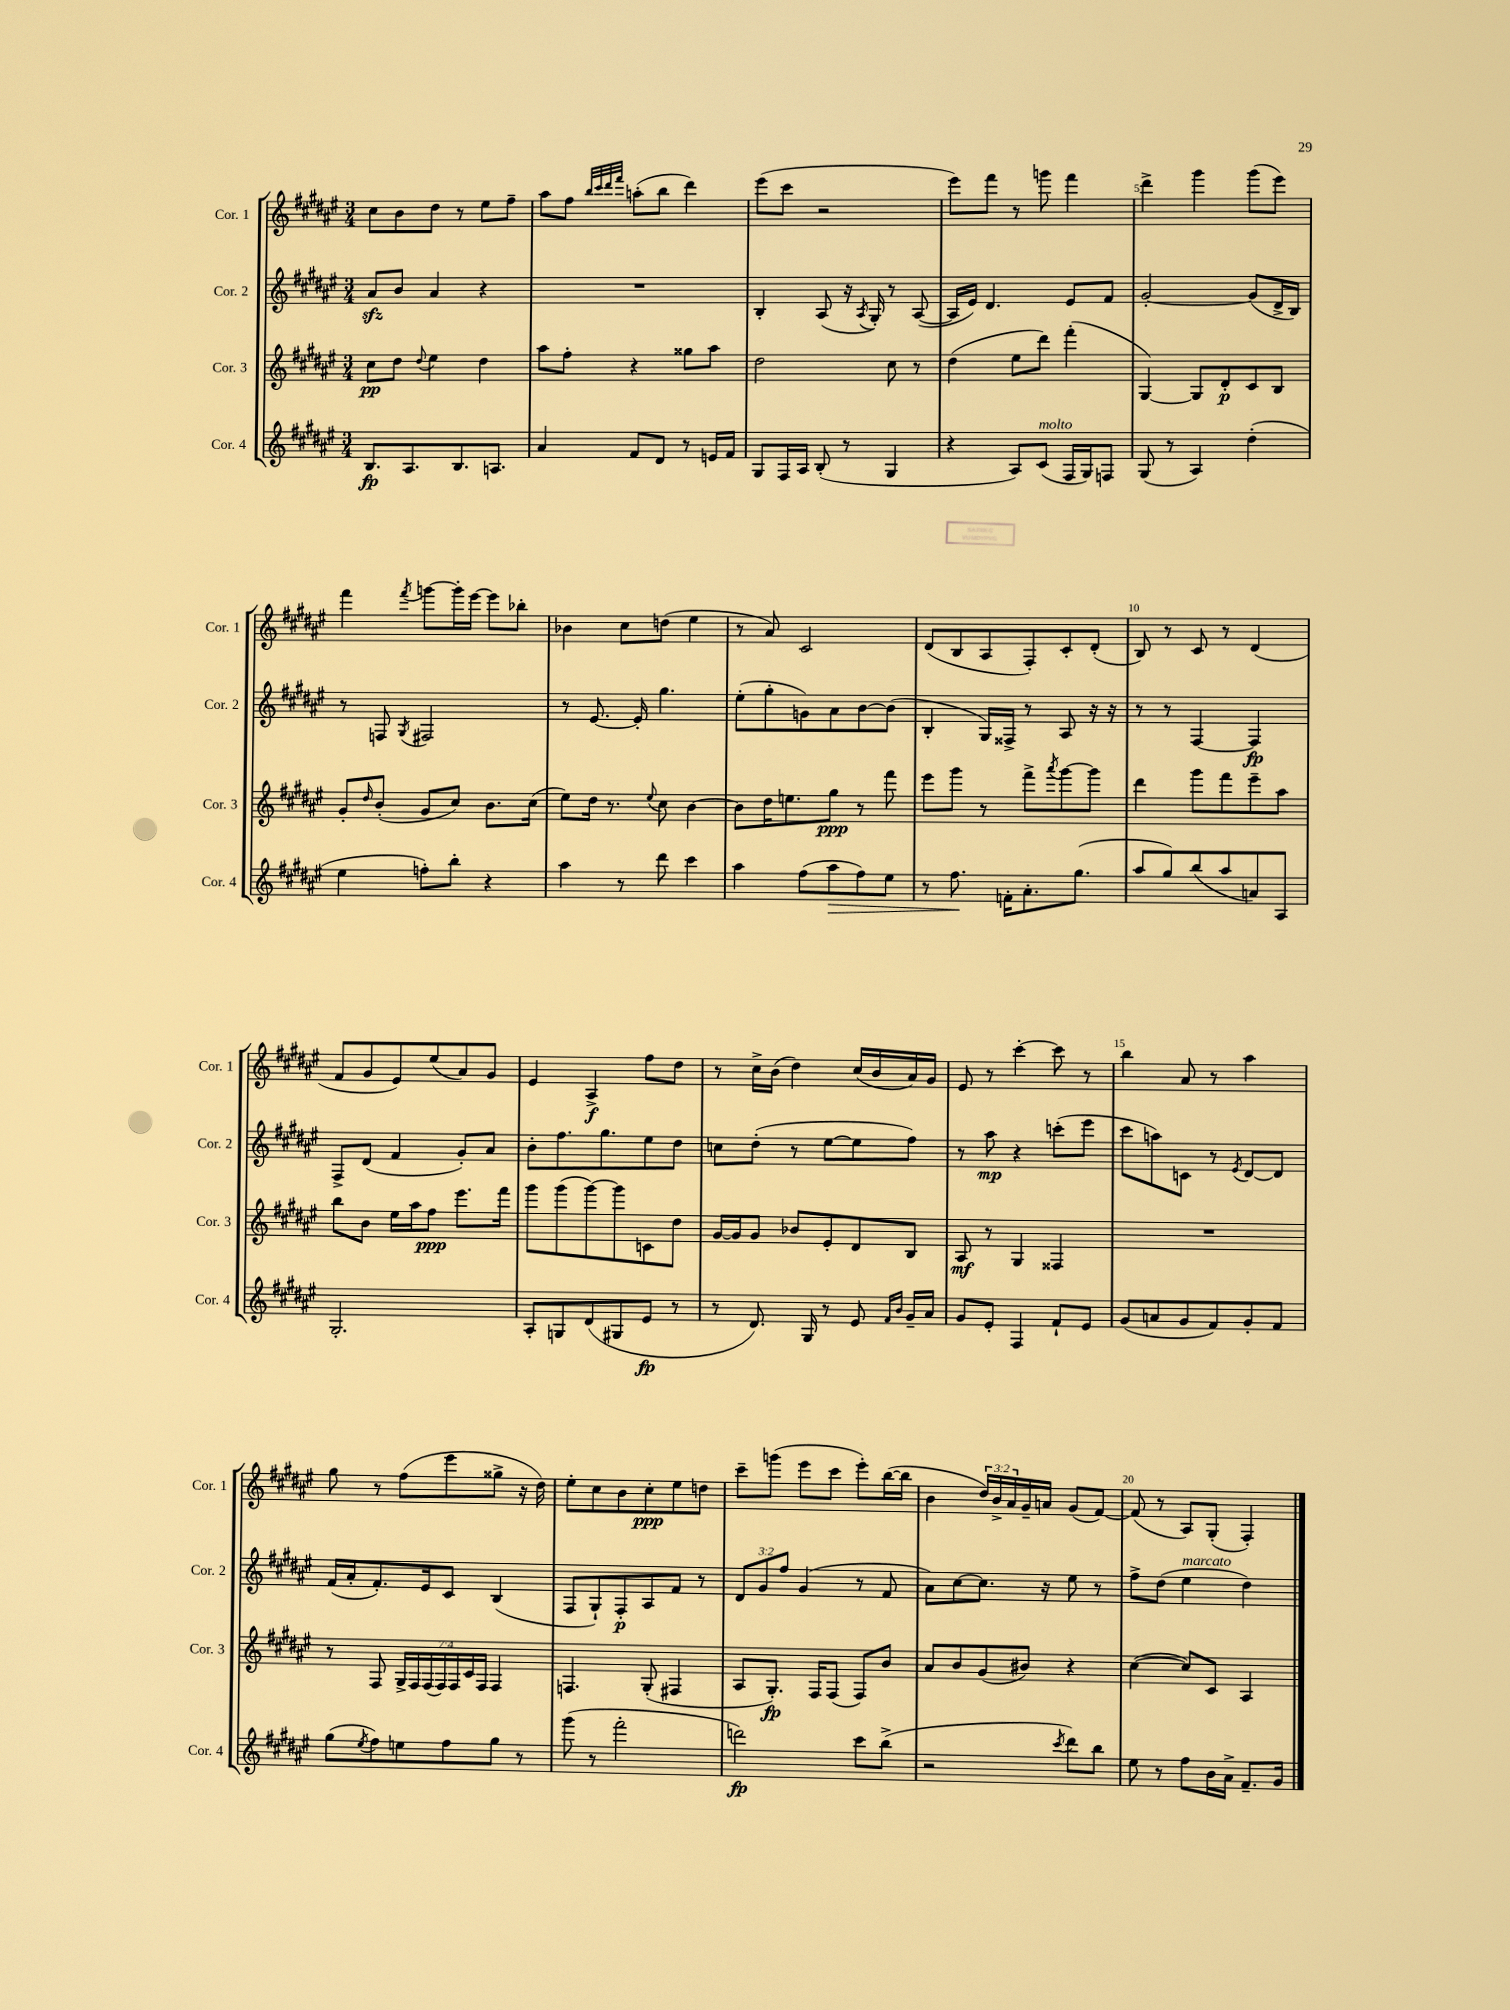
<<
\new StaffGroup <<
\new Staff = "s0" \with { instrumentName = "Cor. 1" shortInstrumentName = "Cor. 1" } {
    \clef treble \key fis \major \numericTimeSignature \time 3/4 \override Staff.TupletNumber.text = #tuplet-number::calc-fraction-text
    cis''8 b'8 dis''8 r8 eis''8 fis''8-- |
    ais''8 fis''8 \grace { b''32 cis'''32 dis'''32 fis'''32 } a''8-.( b''8 dis'''4) |
    eis'''8( cis'''8 r2 |
    eis'''8) fis'''8 r8 g'''8 fis'''4 |
    dis'''4-> gis'''4 gis'''8( eis'''8) |
    fis'''4 \acciaccatura { fis'''8 } g'''8~ g'''16-. eis'''16~ eis'''8 bes''8-. |
    bes'4 cis''8 d''8( eis''4 |
    r8 ais'8) cis'2 |
    dis'8( b8 ais8 fis8-.) cis'8-. dis'8-.( |
    b8) r8 cis'8 r8 dis'4( |
    fis'8 gis'8 eis'8) eis''8( ais'8) gis'8 |
    eis'4 ais4->\f fis''8 dis''8 |
    r8 cis''16-> b'16( dis''4) cis''16( b'16 ais'16) gis'16 |
    eis'8 r8 cis'''4~-. cis'''8 r8 |
    b''4 ais'8 r8 ais''4 |
    gis''8 r8 fis''8( eis'''8 gisis''8-> r16 dis''16) |
    eis''8-. cis''8 b'8 cis''8-.\ppp eis''8 d''8 |
    cis'''8-- g'''8( eis'''8 cis'''8 eis'''8-.) b''16~( b''16 |
    b'4 \tuplet 3/2 { dis''16) b'16-> ais'16 } gis'16-- a'16 gis'8( fis'8~) |
    fis'8( r8 ais8) gis8-.( fis4-.) \bar "|." |
}
\new Staff = "s1" \with { instrumentName = "Cor. 2" shortInstrumentName = "Cor. 2" } {
    \clef treble \key fis \major \numericTimeSignature \time 3/4 \override Staff.TupletNumber.text = #tuplet-number::calc-fraction-text
    ais'8\sfz b'8 ais'4 r4 |
    R2. |
    b4-. ais8( r16 \acciaccatura { ais8 } gis16-.) r8 ais8~( |
    ais16 eis'16) dis'4. eis'8 fis'8 |
    gis'2~-. gis'8( dis'16-> b16) |
    r8 f8 \acciaccatura { gis8 } fis2 |
    r8 eis'8.~ eis'16-. gis''4. |
    eis''8-.( gis''8-. g'8) ais'8 b'8~ b'8( |
    b4-. gis16) fisis16-> r8 ais8 r16 r16 |
    r8 r8 fis4~ fis4\fp |
    fis8-> dis'8( fis'4 gis'8-.) ais'8 |
    b'8-. fis''8. gis''8. eis''8 dis''8 |
    c''8 dis''8-.( r8 eis''8~ eis''8 fis''8) |
    r8 ais''8\mp r4 c'''8-.( eis'''8 |
    cis'''8 a''8) c'8 r8 \acciaccatura { eis'8 } dis'8~ dis'8 |
    fis'16( ais'16-. fis'8.-.) eis'16 cis'8 b4( |
    fis8 gis8-!) fis8-.\p ais8 fis'8 r8 |
    \tuplet 3/2 { dis'8 gis'8 fis''8 } gis'4( r8 fis'8 |
    ais'8) cis''8~ cis''8. r16 eis''8 r8 |
    fis''8-> dis''8( eis''4^\markup { \italic "marcato" } dis''4) \bar "|." |
}
\new Staff = "s2" \with { instrumentName = "Cor. 3" shortInstrumentName = "Cor. 3" } {
    \clef treble \key fis \major \numericTimeSignature \time 3/4 \override Staff.TupletNumber.text = #tuplet-number::calc-fraction-text
    cis''8\pp dis''8 \appoggiatura { dis''8 } eis''4 dis''4 |
    ais''8 fis''8-. r4 gisis''8 ais''8 |
    dis''2 cis''8 r8 |
    dis''4( eis''8 dis'''8) fis'''4-.( |
    gis4~) gis8 dis'8-.\p cis'8 b8 |
    gis'8-. \grace { dis''16 } b'8-.( gis'8 cis''8) b'8. cis''16( |
    eis''8) dis''16 r8. \appoggiatura { eis''8 } cis''8 b'4~ |
    b'8 dis''16 e''8. gis''8\ppp r8 fis'''8 |
    eis'''8 gis'''8 r8 fis'''8-> \acciaccatura { ais'''8 } gis'''8~ gis'''8 |
    dis'''4 gis'''8 fis'''8 eis'''8-- ais''8 |
    b''8 b'8 eis''16 ais''16 fis''8\ppp eis'''8. fis'''16 |
    gis'''8 gis'''8( gis'''8~) gis'''8 c'8 dis''8 |
    gis'16~ gis'16 gis'8 bes'8 eis'8-. dis'8 b8 |
    ais8\mf r8 gis4 fisis4 |
    R2. |
    r8 fis8 \tuplet 7/4 { gis16-> fis16 fis16( fis16) fis16 cis'16 fis16 } fis4 |
    f4. gis8-.( fis4 |
    ais8 gis8.-.\fp) fis16 fis8( fis8) b'8 |
    ais'8 b'8 gis'8( bis'8) r4 |
    cis''4~( cis''8) cis'8 ais4 \bar "|." |
}
\new Staff = "s3" \with { instrumentName = "Cor. 4" shortInstrumentName = "Cor. 4" } {
    \clef treble \key fis \major \numericTimeSignature \time 3/4
    b8.\fp ais8. b8. a8. |
    ais'4 fis'8 dis'8 r8 e'16 fis'16 |
    gis8 fis16 ais16 b8-.( r8 gis4 |
    r4 ais8) cis'8^\markup { \italic "molto" }( fis16 gis16) f8 |
    gis8( r8 ais4) dis''4-.( |
    eis''4 f''8-.) b''8-. r4 |
    ais''4 r8 dis'''8 cis'''4 |
    ais''4 fis''8( ais''8\> fis''8) eis''8 |
    r8 fis''8.\! f'16-. ais'8.-. gis''8.( |
    ais''8 gis''8) b''8( ais''8 a'8) ais8 |
    gis2.-. |
    ais8-. g8 dis'8( gis8 eis'8\fp r8 |
    r8 dis'8.) gis16 r8 eis'8 \grace { fis'16 b'16 } gis'16-- ais'16 |
    gis'8 eis'8-. fis4 fis'8-! eis'8 |
    gis'8( a'8 gis'8 fis'8) gis'8-. fis'8 |
    gis''8( \acciaccatura { eis''8 } fis''8) e''8 fis''8 gis''8 r8 |
    gis'''8( r8 fis'''2-. |
    d'''2\fp) cis'''8 b''8->( |
    r2 \acciaccatura { cis'''8 } dis'''8) b''8 |
    eis''8 r8 fis''8 b'16 ais'16-> fis'8.-- gis'16 \bar "|." |
}
>>
>>
\layout { \context { \Score \override BarNumber.break-visibility = ##(#f #t #t) barNumberVisibility = #(every-nth-bar-number-visible 5) } }
